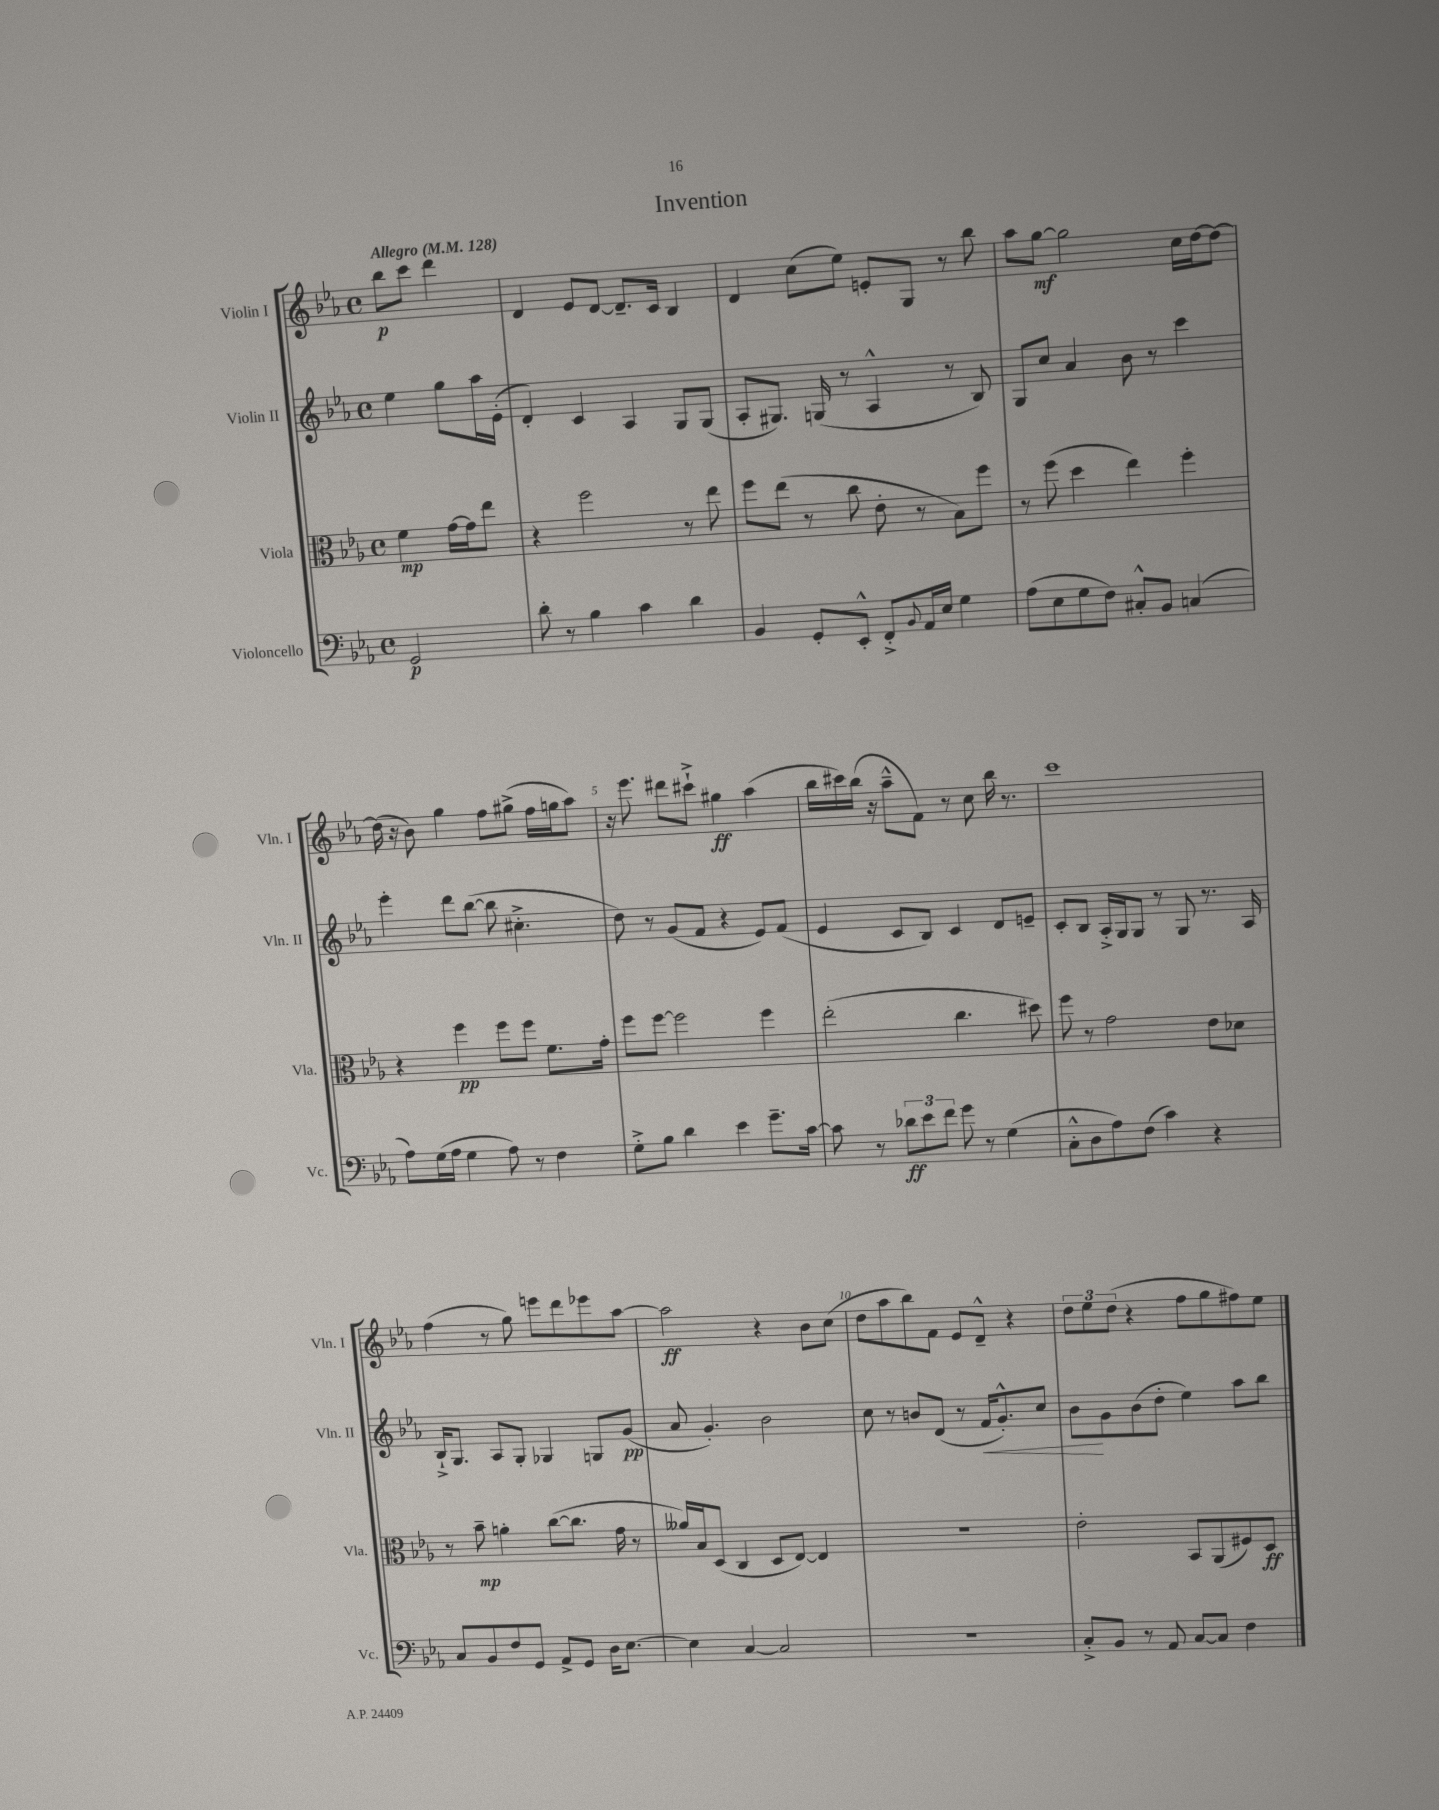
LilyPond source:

\header { title = "Invention" }
<<
\new StaffGroup <<
\new Staff = "s0" \with { instrumentName = "Violin I" shortInstrumentName = "Vln. I" } {
    \clef treble \key ees \major \defaultTimeSignature \time 4/4 \partial 2 \tempo "Allegro" 4 = 128
    bes''8\p c'''8 d'''4 |
    d'4 ees'8 d'8~ d'8.-- c'16 bes4 |
    d'4 c''8( ees''8) e'8-. g8 r8 bes''8 |
    aes''8 g''8~\mf g''2 c''16 d''16~ d''8~ |
    d''16( r16 bes'8) g''4 f''8 gis''8->( f''16 g''16 aes''8) |
    r16 ees'''8. dis'''8 cis'''8-!-> gis''4\ff aes''4( |
    bes''16 cis'''16) bes''16( r16 aes''8---^ f'8) r8 c''8 bes''16 r8. |
    c'''1 |
    f''4( r8 g''8) e'''8 d'''8 ees'''8 aes''8~ |
    aes''2\ff r4 bes'8 c''8( |
    d''8 aes''8 bes''8) f'8 ees'8 d'8---^ r4 |
    \tuplet 3/2 { d''8 ees''8 d''8( } r4 f''8 g''8 fis''8) ees''8 \bar "|." |
}
\new Staff = "s1" \with { instrumentName = "Violin II" shortInstrumentName = "Vln. II" } {
    \clef treble \key ees \major \defaultTimeSignature \time 4/4 \partial 2
    ees''4 g''8 aes''16 ees'16-.( |
    d'4-.) c'4 aes4 g8 g8( |
    aes8-. gis8.) g16( r8 aes4-^ r8 bes8) |
    g8 c''8 aes'4 bes'8 r8 c'''4 |
    ees'''4-. d'''8 bes''8~( bes''8 cis''4.-.-> |
    d''8) r8 g'8( f'8 r4 ees'8) f'8( |
    ees'4 c'8 bes8) c'4 d'8 e'8-- |
    c'8-. bes8 aes16-.-> g16 g8 r8 g8 r8. aes16 |
    bes16-!-> g8. aes8 g8-. ges4 g8 g'8\pp( |
    aes'8 g'4.-.) bes'2 |
    c''8 r8 b'8 d'8( r8 f'16\< g'8.-.-^) c''8 |
    bes'8\! g'8 bes'8( d''8-. ees''4) aes''8 bes''8 \bar "|." |
}
\new Staff = "s2" \with { instrumentName = "Viola" shortInstrumentName = "Vla." } {
    \clef alto \key ees \major \defaultTimeSignature \time 4/4 \partial 2
    f'4\mp g'16~ g'16 ees''8 |
    r4 f''2 r8 ees''8 |
    f''8 ees''8( r8 c''8 ees'8-. r8 bes8) f''8 |
    r8 f''8( d''4 ees''4) f''4-. |
    r4 f''4\pp f''8 f''8 f'8. g'16-. |
    f''8 f''8~ f''2 f''4 |
    ees''2-.( c''4. dis''8) |
    f''8 r8 g'2 ees'8 des'8 |
    r8 bes'8--\mp a'4-. c''8~( c''8. g'16 r8 |
    aeses'16) bes16 d8( c4 d8 ees8~) ees4 |
    R1 |
    ees'2-. bes,8 aes,8( fis8) d8\ff \bar "|." |
}
\new Staff = "s3" \with { instrumentName = "Violoncello" shortInstrumentName = "Vc." } {
    \clef bass \key ees \major \defaultTimeSignature \time 4/4 \partial 2
    g,2\p |
    d'8-. r8 bes4 c'4 d'4 |
    bes,4 g,8-. ees,8-.-^ f,8-.-> \appoggiatura { bes,8 } aes,16 ees16 g4 |
    aes8( ees8 g8 f8) cis8-.-^ bes,8 c4( |
    aes8) g16( aes16 g4 aes8) r8 f4 |
    g8-.-> bes8 d'4 ees'4 g'8.-- c'16~ |
    c'8 r8 \tuplet 3/2 { des'8\ff ees'8 f'8 } g'8 r8 g4( |
    c8-.-^ d8 aes8) f8( c'4) r4 |
    c8 bes,8 f8 g,8 aes,8-> g,8 d16 ees8.~ |
    ees4 c4~ c2 |
    R1 |
    c8-.-> bes,8 r8 aes,8 c8~ c8 f4 \bar "|." |
}
>>
>>
\layout { \context { \Score \override BarNumber.break-visibility = ##(#f #t #t) barNumberVisibility = #(every-nth-bar-number-visible 5) } }
